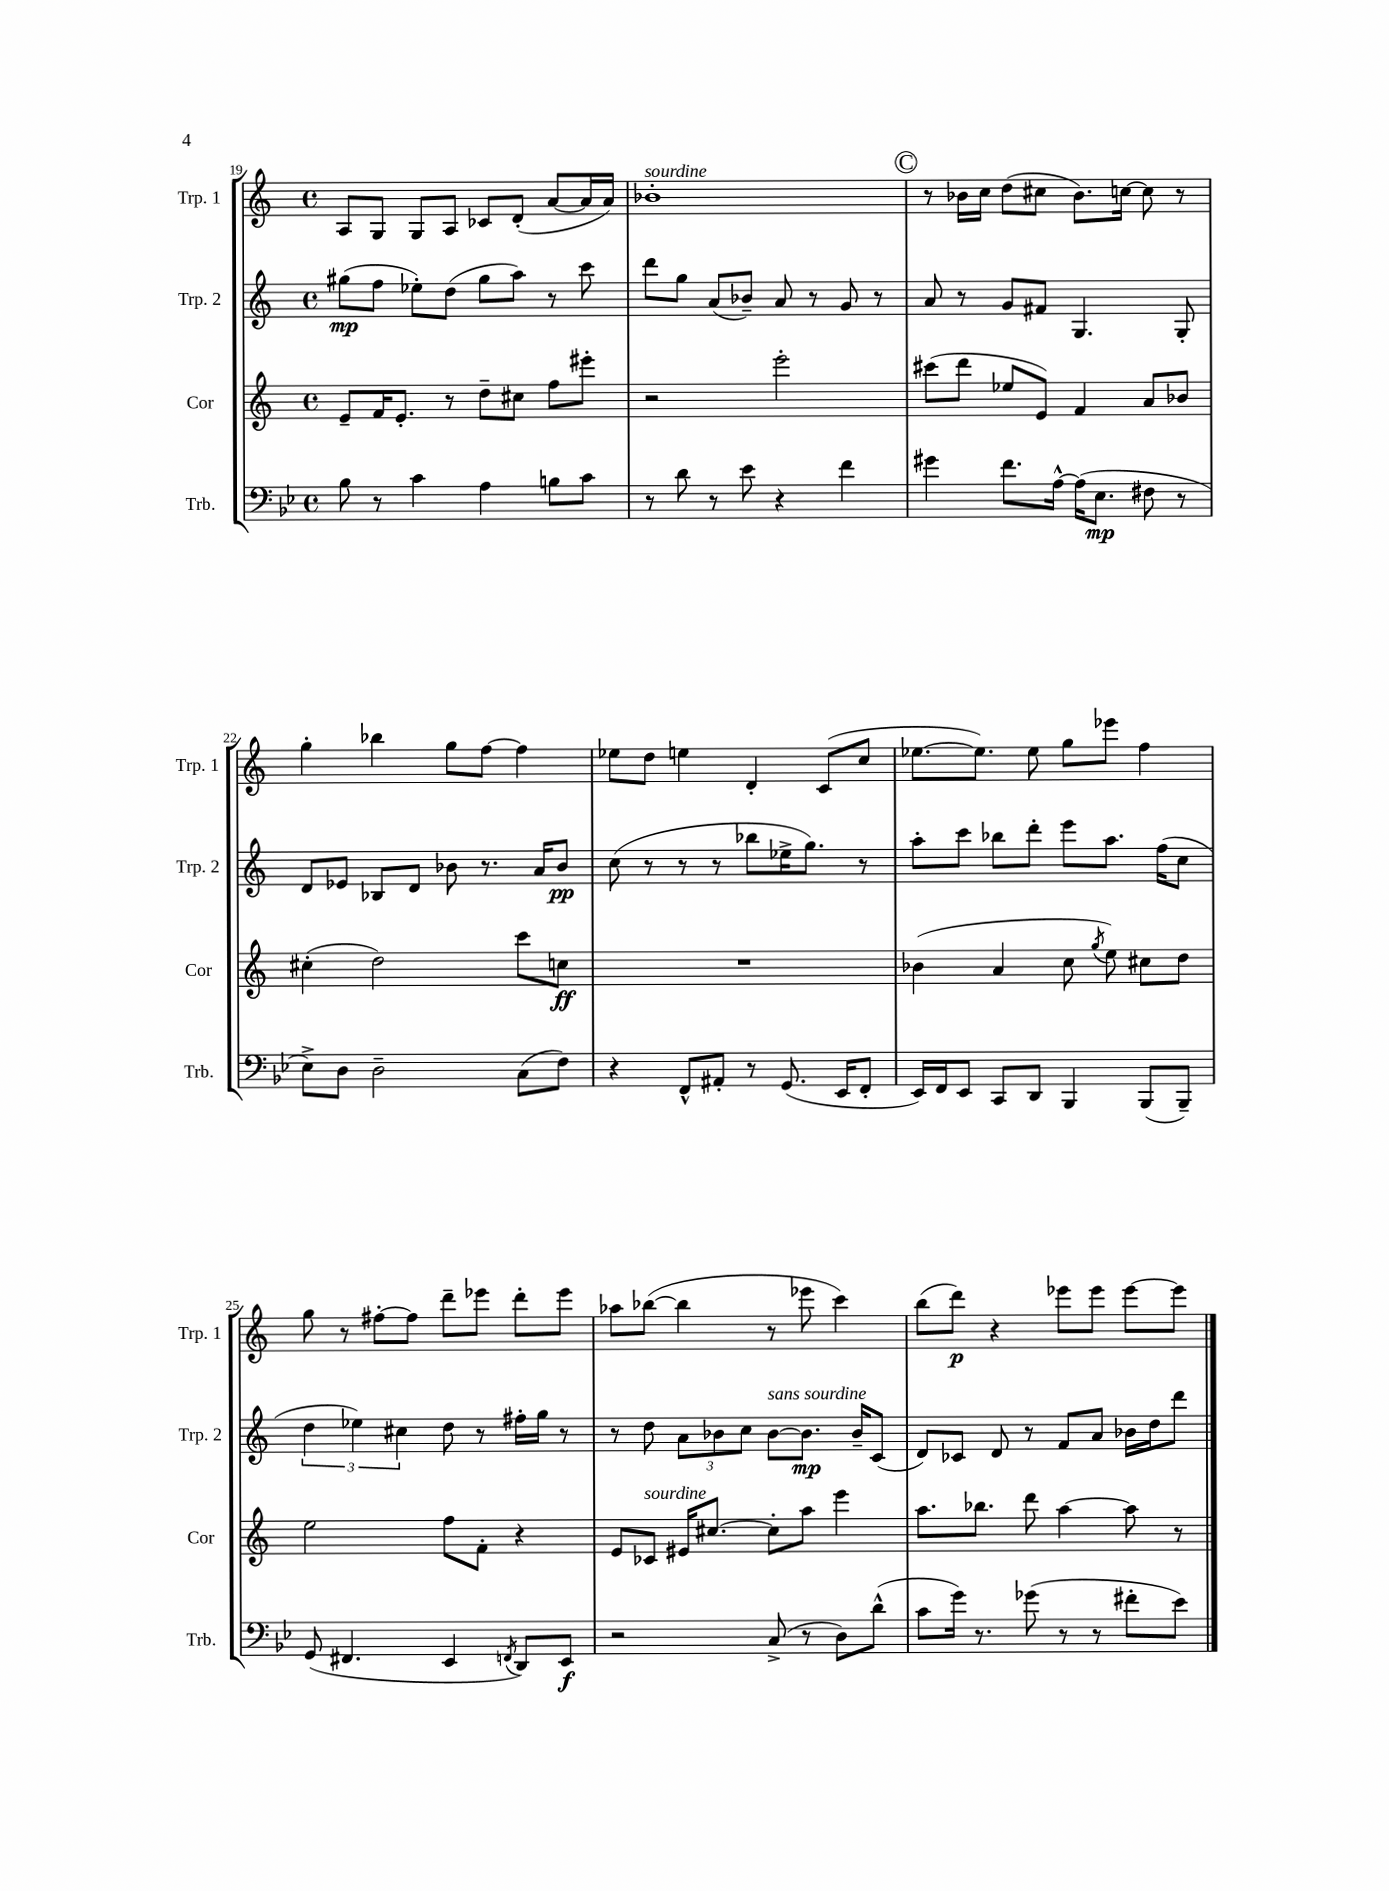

**kern	**dynam	**kern	**dynam	**kern	**dynam	**kern	**dynam
*part4	*part4	*part3	*part3	*part2	*part2	*part1	*part1
*staff4	*staff4	*staff3	*staff3	*staff2	*staff2	*staff1	*staff1
*I"Trb.	*	*I"Cor	*	*I"Trp. 2	*	*I"Trp. 1	*
*I'Trb.	*	*I'Cor	*	*I'Trp. 2	*	*I'Trp. 1	*
*clefF4	*	*clefG2	*	*clefG2	*	*clefG2	*
*k[b-e-]	*	*k[]	*	*k[]	*	*k[]	*
*M4/4	*	*M4/4	*	*M4/4	*	*M4/4	*
*met(c)	*	*met(c)	*	*met(c)	*	*met(c)	*
=19	=19	=19	=19	=19	=19	=19	=19
8B-\	.	8e~/L	.	(8gg#X\L	mp	8A/L	.
8r	.	16f/K	.	8ff\J	.	8G/J	.
.	.	8.e'/J	.	.	.	.	.
4c\	.	.	.	8ee-X'\L)	.	8G/L	.
.	.	8r	.	(8dd\J	.	8A/J	.
4A\	.	8dd~\L	.	8gg#\L	.	8c-X/L	.
.	.	8cc#X\J	.	8aa\J)	.	(8d'/J	.
8Bn\L	.	8ff\L	.	8r	.	[8a/L	.
8c\J	.	8eee#X'\J	.	8ccc\	.	16a/L]	.
.	.	.	.	.	.	16a/JJ)	.
=20	=20	=20	=20	=20	=20	=20	=20
!	!	!	!	!	!	!LO:TX:a:i:t=sourdine	!
8r	.	2r	.	8ddd\L	.	1b-X'	.
8d\	.	.	.	8gg\J	.	.	.
8r	.	.	.	(8a/L	.	.	.
8e-\	.	.	.	8b-X~/J)	.	.	.
4r	.	2eee'\	.	8a/	.	.	.
.	.	.	.	8r	.	.	.
4f\	.	.	.	8g/	.	.	.
.	.	.	.	8r	.	.	.
!!LO:REH:place=s1:t=C
=21	=21	=21	=21	=21	=21	=21	=21
4g#X\	.	(8ccc#X\L	.	8a/	.	8r	.
.	.	8ddd\J	.	8r	.	16b-X\LL	.
.	.	.	.	.	.	16cc\JJ	.
8.f\L	.	8ee-X/L	.	8g/L	.	(8dd\L	.
.	.	8e/J)	.	8f#X/J	.	8cc#X\J	.
[16A^^\Jk	.	.	.	.	.	.	.
(16A\KL]	.	4f/	.	4.G/	.	8.b-\L)	.
8.E-\J	mp	.	.	.	.	.	.
.	.	.	.	.	.	[16ccn\Jk	.
8F#X\	.	8a/L	.	.	.	8cc\]	.
8r	.	8b-X/J	.	8G'/	.	8r	.
!!LO:LB:g=z
=22	=22	=22	=22	=22	=22	=22	=22
8E-^\L)	.	(4cc#X'\	.	8d/L	.	4gg'\	.
8D\J	.	.	.	8e-X/J	.	.	.
2D~\	.	2dd\)	.	8B-X/L	.	4bb-X\	.
.	.	.	.	8d/J	.	.	.
.	.	.	.	8b-X\	.	8gg\L	.
.	.	.	.	8.r	.	[8ff\J	.
(8C\L	.	8ccc\L	.	.	.	4ff\]	.
.	.	.	.	16a/KL	.	.	.
8F\J)	.	8ccn\J	ff	8b-/J	pp	.	.
=23	=23	=23	=23	=23	=23	=23	=23
4r	.	1r	.	(8cc\	.	8ee-X\L	.
.	.	.	.	8r	.	8dd\J	.
8FF^^/L	.	.	.	8r	.	4een\	.
8AA#X'/J	.	.	.	8r	.	.	.
8r	.	.	.	8bb-X\L	.	4d'/	.
(8.GG/	.	.	.	16ee-X^\K	.	.	.
.	.	.	.	8.gg\J)	.	.	.
.	.	.	.	.	.	(8c/L	.
16EE-/KL	.	.	.	.	.	.	.
8FF'/J	.	.	.	8r	.	8cc/J	.
=24	=24	=24	=24	=24	=24	=24	=24
16EE-/LL)	.	(4b-X\	.	8aa'\L	.	[8.ee-X\L	.
16FF/J	.	.	.	.	.	.	.
8EE-/J	.	.	.	8ccc\J	.	.	.
.	.	.	.	.	.	8.ee-\J])	.
8CC/L	.	4a/	.	8bb-X\L	.	.	.
8DD/J	.	.	.	8ddd'\J	.	8ee-\	.
4BBB-/	.	8cc\	.	8eee\L	.	8gg\L	.
.	.	8qgg/	.	.	.	.	.
.	.	8ee\)	.	8.aa\J	.	8eee-X\J	.
(8BBB-/L	.	8cc#X\L	.	.	.	4ff\	.
.	.	.	.	(16ff\KL	.	.	.
8BBB-~/J)	.	8dd\J	.	8cc\J	.	.	.
!!LO:LB:g=z
=25	=25	=25	=25	=25	=25	=25	=25
(8GG/	.	2ee\	.	6dd\	.	8gg\	.
4.FF#X/	.	.	.	.	.	8r	.
.	.	.	.	6ee-X\)	.	.	.
.	.	.	.	.	.	[8ff#X'\L	.
.	.	.	.	6cc#X\	.	.	.
.	.	.	.	.	.	8ff#\J]	.
4EE-/	.	8ff\L	.	8dd\	.	8ddd~\L	.
.	.	8f'\J	.	8r	.	8eee-X\J	.
8qFFn/	.	.	.	.	.	.	.
8DD/L)	.	4r	.	16ff#X'\LL	.	8ddd'\L	.
.	.	.	.	16gg\JJ	.	.	.
8EE-/J	f	.	.	8r	.	8eee-\J	.
=26	=26	=26	=26	=26	=26	=26	=26
2r	.	8e/L	.	8r	.	8aa-X\L	.
!	!	!LO:TX:a:i:t=sourdine	!	!	!	!	!
.	.	8c-X/J	.	8dd\	.	([8bb-X\J	.
.	.	16e#X/KL	.	12a\L	.	4bb-\]	.
.	.	[8.cc#X/J	.	.	.	.	.
.	.	.	.	12b-X\	.	.	.
.	.	.	.	12cc\J	.	.	.
!	!	!	!	!LO:TX:a:i:t=sans sourdine	!	!	!
(8C^/	.	8cc#'\L]	.	[8b-\L	.	8r	.
8r	.	8aa\J	.	8.b-\J]	mp	8eee-X\	.
8D\L)	.	4eee\	.	.	.	4ccc\)	.
.	.	.	.	16b-~/KL	.	.	.
(8d^^\J	.	.	.	(8c/J	.	.	.
=27	=27	=27	=27	=27	=27	=27	=27
8c\L	.	8.aa\L	.	8d/L)	.	(8bb\L	.
16g\Jk)	.	.	.	8c-X/J	.	8ddd\J)	p
8.r	.	8.bb-X\J	.	.	.	.	.
.	.	.	.	8d/	.	4r	.
(8g-X\	.	8ddd\	.	8r	.	.	.
8r	.	[4aa\	.	8f/L	.	8eee-X\L	.
8r	.	.	.	8a/J	.	8eee-\J	.
8f#X'\L	.	8aa\]	.	16b-X\LL	.	[8eee-\L	.
.	.	.	.	16dd\J	.	.	.
8e-\J)	.	8r	.	8ddd\J	.	8eee-\J]	.
==	==	==	==	==	==	==	==
*-	*-	*-	*-	*-	*-	*-	*-
